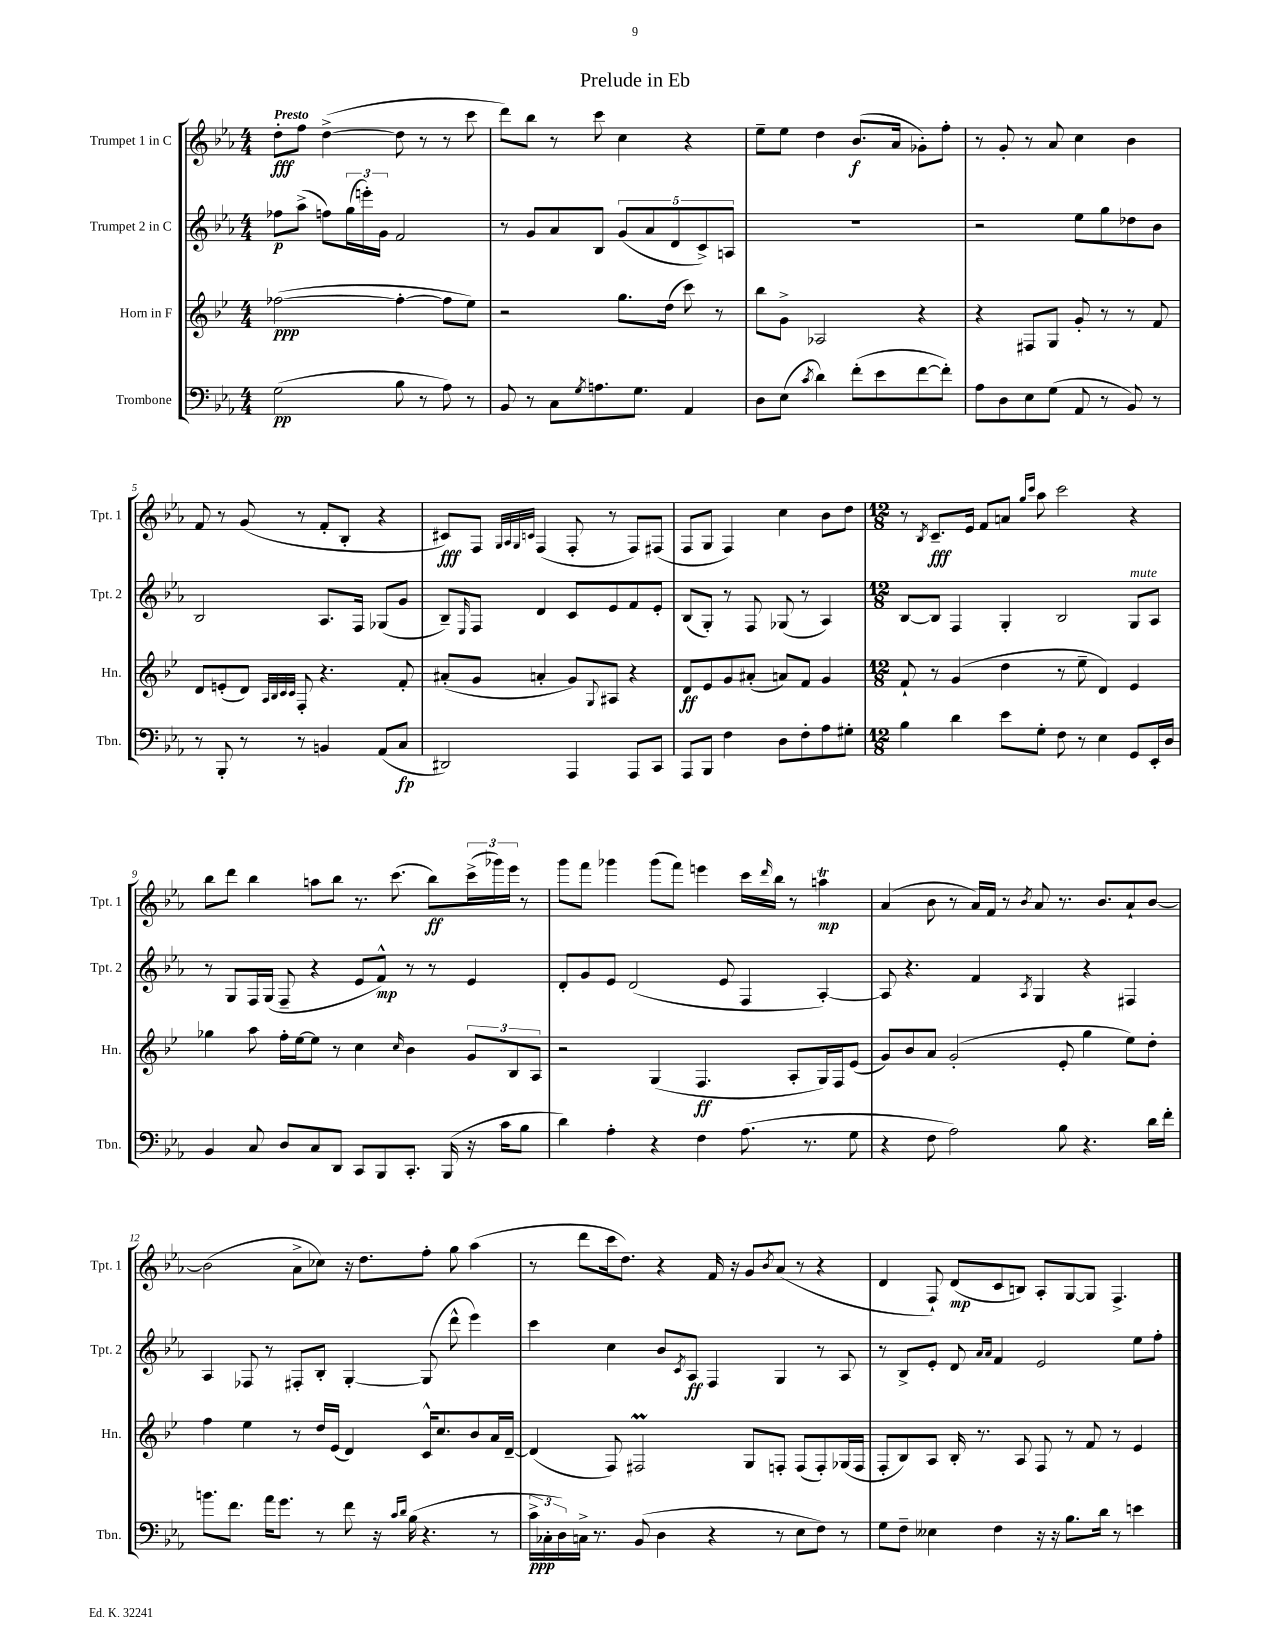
\header { title = "Prelude in Eb" }
<<
\new StaffGroup <<
\new Staff = "s0" \with { instrumentName = "Trumpet 1 in C" shortInstrumentName = "Tpt. 1" } {
    \clef treble \key ees \major \numericTimeSignature \time 4/4 \tempo "Presto"
    d''8-.\fff f''8 d''4~->( d''8 r8 r8 c'''8 |
    d'''8) bes''8 r8 c'''8 c''4 r4 |
    ees''8-- ees''8 d''4 bes'8.\f( aes'16 ges'8-.) f''8-. |
    r8 g'8-. r8 aes'8 c''4 bes'4 |
    f'8 r8 g'8( r8 f'8-. bes8-. r4 |
    cis'8\fff) f8 \grace { g32 aes32 g32 c'32 } f4( f8-. r8 f8) fis8( |
    f8 g8 f4) c''4 bes'8 d''8 |
    \numericTimeSignature \time 12/8 r8 \acciaccatura { bes8 } c'8.--\fff ees'16 f'8 a'8 \grace { g''16 c'''16 } aes''8 c'''2 r4 |
    bes''8 d'''8 bes''4 a''8 bes''8 r8. c'''8.( bes''8\ff) \tuplet 3/2 { c'''16->( ges'''16) ees'''16 } r8 |
    g'''8 f'''8 ges'''4 ges'''8( f'''8) e'''4 c'''16 \grace { d'''16 } bes''16 r8 a''4\trill\mp |
    aes'4( bes'8 r8 aes'16) f'16 r8 \acciaccatura { bes'8 } aes'8 r8. bes'8. aes'8-! bes'8~ |
    bes'2( aes'8-> ces''8) r16 d''8. f''8-. g''8 aes''4( |
    r8 d'''8 c'''16 d''8.) r4 f'16 r16 g'8 \acciaccatura { bes'8 } aes'8( r8 r4 |
    d'4 f8-!) d'8\mp( c'8 b8) aes8-. g8~ g8 f4.-> \bar "|." |
}
\new Staff = "s1" \with { instrumentName = "Trumpet 2 in C" shortInstrumentName = "Tpt. 2" } {
    \clef treble \key ees \major \numericTimeSignature \time 4/4
    fes''8\p aes''8->( f''8) \tuplet 3/2 { g''16( e'''16-.) g'16 } f'2 |
    r8 g'8 aes'8 bes8 \tuplet 5/4 { g'8( aes'8 d'8 c'8->) a8 } |
    R1 |
    r2 ees''8 g''8 des''8 bes'8 |
    bes2 aes8. f16 ges8( g'8 |
    bes8--) \grace { ees16 } f8 d'4 c'8 ees'8 f'8 ees'8-. |
    bes8( g8-.) r8 f8 ges8( r8 aes4) |
    \numericTimeSignature \time 12/8 bes8~ bes8 f4 g4-. bes2 g8^\markup { \italic "mute" } aes8 |
    r8 g8 f16 g16( f8-- r4 ees'8 f'8-^\mp) r8 r8 ees'4 |
    d'8-. g'8 ees'8 d'2( ees'8 f4 aes4~-.) |
    aes8 r4. f'4 \acciaccatura { aes8 } g4 r4 fis4 |
    aes4 fes8 r8 fis8-. bes8-. g4~-. g8( d'''8-^ ees'''4) |
    c'''4 c''4 bes'8 \acciaccatura { c'8 } aes8\ff f4 g4 r8 aes8 |
    r8 bes8-> ees'8-. d'8 \grace { aes'16 aes'16 } f'4 ees'2 ees''8 f''8-. \bar "|." |
}
\new Staff = "s2" \with { instrumentName = "Horn in F" shortInstrumentName = "Hn." } {
    \clef treble \key bes \major \numericTimeSignature \time 4/4
    fes''2~\ppp( fes''4~-. fes''8 ees''8) |
    r2 g''8. d''16( c'''8) r8 |
    bes''8 g'8-> aes2 r4 |
    r4 fis8 g8 g'8-. r8 r8 f'8 |
    d'8 e'8-.( d'8) \grace { a32 bes32 c'32 c'32 } f8-. r4. f'8-. |
    ais'8-.( g'8 a'4-. g'8) \appoggiatura { g8 } ais8 r4 |
    d'8\ff ees'8 g'8 ais'8-.( a'8) f'8 g'4 |
    \numericTimeSignature \time 12/8 f'8-! r8 g'4( d''4 r8 ees''8-- d'4) ees'4 |
    ges''4 a''8 f''16-. ees''16~ ees''8 r8 c''4 \grace { c''16 } bes'4 \tuplet 3/2 { g'8 bes8 a8 } |
    r2 g4( f4.\ff a8-. g16) f16 ees'8( |
    g'8) bes'8 a'8 g'2-.( ees'8-. g''4 ees''8) d''8-. |
    f''4 ees''4 r8 d''16 ees'16( d'4) c'16-^ c''8. bes'8 a'16 d'16~-- |
    d'4( f8) fis2\prall g8 f8-. f8( f8-.) ges16( f16 |
    f8-. bes8) a8 bes16-. r8. a8 f8 r8 f'8 r8 ees'4 \bar "|." |
}
\new Staff = "s3" \with { instrumentName = "Trombone" shortInstrumentName = "Tbn." } {
    \clef bass \key ees \major \numericTimeSignature \time 4/4
    g2\pp( bes8 r8 aes8) r8 |
    bes,8 r8 c8 \acciaccatura { g8 } a8. g8. aes,4 |
    d8 ees8( \acciaccatura { c'8 } d'4) f'8-.( ees'8 f'8~ f'8-.) |
    aes8 d8 ees8 g8( aes,8 r8 bes,8) r8 |
    r8 bes,,8-. r8 r8 b,4 aes,8( c8\fp |
    dis,2) aes,,4 aes,,8 c,8 |
    aes,,8 bes,,8 f4 d8 f8-. aes8 gis8-. |
    \numericTimeSignature \time 12/8 bes4 d'4 ees'8 g8-. f8 r8 ees4 g,8 ees,16-. d16 |
    bes,4 c8 d8 c8 d,8 c,8 bes,,8 c,8.-. bes,,16( r16 c'16 bes8 |
    d'4) aes4-. r4 f4 aes8.( r8. g8 |
    r4 f8 aes2) bes8 r4. d'16 f'16-. |
    b'8. f'8. aes'16 g'8. r8 f'8 r16 \grace { c'16 d'16 } bes16( r4. r8 |
    \tuplet 3/2 { c'16->\ppp ces16-. d16) } c16-> r8. bes,8( d4 r4 r8 ees8 f8) r8 |
    g8 f8-- eeses4 f4 r16 r16 bes8. d'16 r8 e'4 \bar "|." |
}
>>
>>
